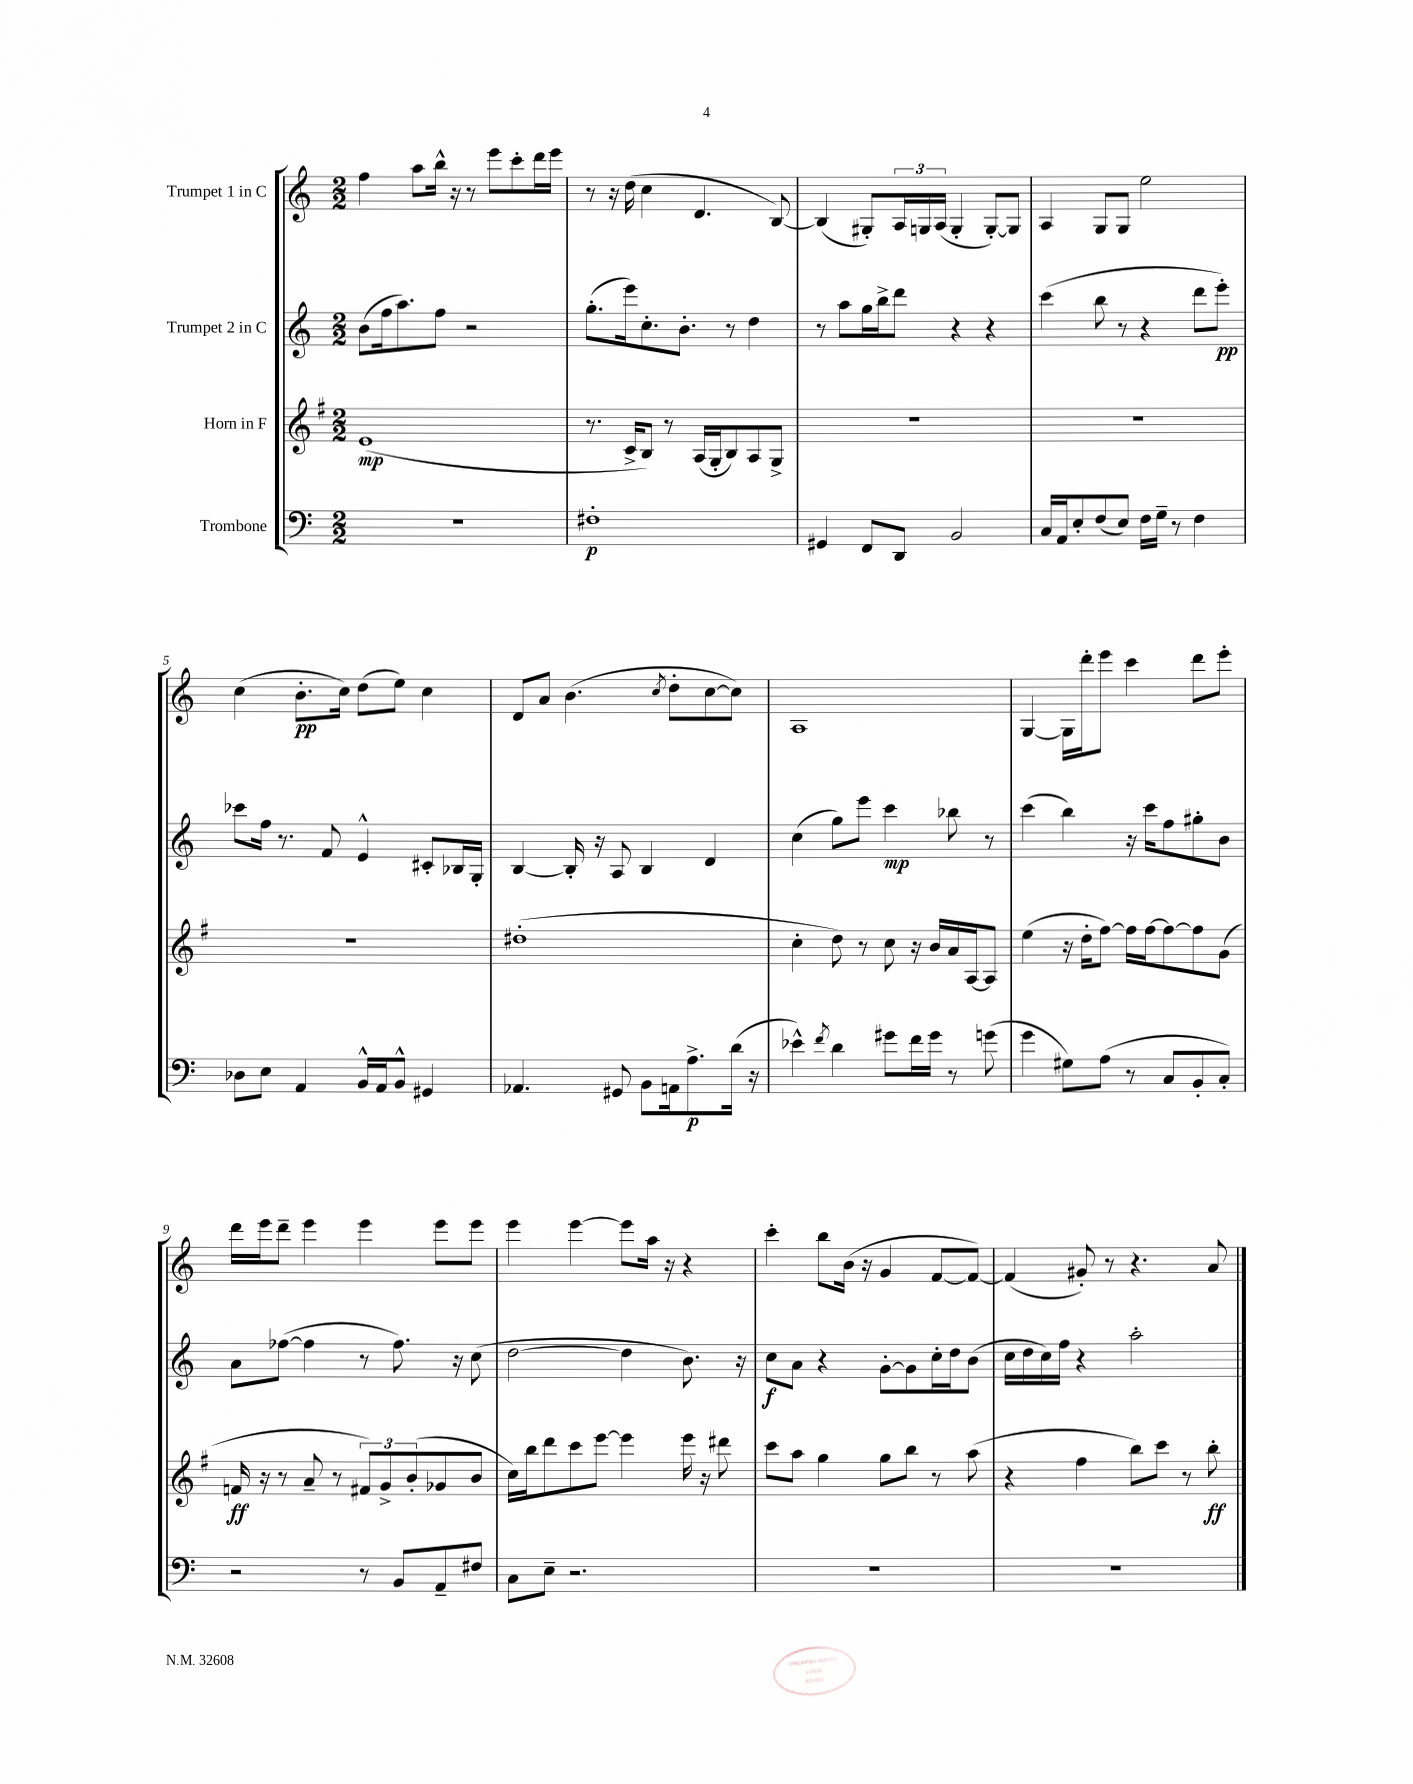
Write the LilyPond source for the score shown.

<<
\new StaffGroup <<
\new Staff = "s0" \with { instrumentName = "Trumpet 1 in C" } {
    \clef treble \key c \major \numericTimeSignature \time 2/2
    f''4 a''8 b''16-^ r16 r8 e'''8 c'''8-. d'''16 e'''16 |
    r8 r16 d''16( c''4 d'4. b8~) |
    b4( gis8-.) \tuplet 3/2 { a16 g16 a16( } g4-. g8~-.) g8 |
    a4 g8 g8 e''2 |
    c''4( b'8.-.\pp c''16) d''8( e''8) c''4 |
    d'8 a'8 b'4.( \acciaccatura { c''8 } d''8-. c''8~ c''8) |
    a1 |
    g4~ g16 d'''16-. e'''8 c'''4 d'''8 e'''8-. |
    d'''16 e'''16 d'''8-- e'''4 e'''4 e'''8 e'''8 |
    e'''4 e'''4~ e'''8 a''16 r16 r4 |
    c'''4-. b''8 b'16( r16 g'4 f'8~ f'8~) |
    f'4( gis'8-.) r8 r4. a'8 \bar "|." |
}
\new Staff = "s1" \with { instrumentName = "Trumpet 2 in C" } {
    \clef treble \key c \major \numericTimeSignature \time 2/2
    b'8( f''16 a''8.) f''8 r2 |
    g''8.-.( e'''16) c''8.-. b'8.-. r8 d''4 |
    r8 a''8 g''16 b''16-> d'''8 r4 r4 |
    c'''4( b''8 r8 r4 d'''8 e'''8-.\pp) |
    ces'''8 f''16 r8. f'8 e'4-^ cis'8-. bes16 g16-. |
    b4~ b16-. r16 a8 b4 d'4 |
    c''4( g''8) e'''8 c'''4\mp bes''8 r8 |
    c'''4( b''4) r16 c'''16 f''8 gis''8-. b'8 |
    a'8 fes''8~( fes''4 r8 fes''8.) r16 c''8( |
    d''2~ d''4 b'8.) r16 |
    c''8\f a'8 r4 g'8~-. g'8 c''16-. d''16 b'8( |
    c''16 d''16 c''16) f''16 r4 a''2-. \bar "|." |
}
\new Staff = "s2" \with { instrumentName = "Horn in F" } {
    \clef treble \key g \major \numericTimeSignature \time 2/2
    e'1\mp( |
    r8. c'16-> b8) r8 a16( g16-. b8) a8 g8-> |
    R1 |
    R1 |
    R1 |
    dis''1-.( |
    c''4-. d''8) r8 c''8 r16 b'16 a'16 a16~ a8 |
    e''4( r16 d''16-. fis''8~) fis''16 fis''16~ fis''8~ fis''8 g'8( |
    f'16\ff r16 r8 a'8-- r8 \tuplet 3/2 { fis'8) g'8-> b'8-.( } ges'8 b'8 |
    c''16) b''16 d'''8 c'''8 e'''8~ e'''4 e'''16 r16 dis'''8 |
    c'''8 a''8 g''4 g''8 b''8 r8 a''8( |
    r4 fis''4 b''8) c'''8 r8 b''8-.\ff \bar "|." |
}
\new Staff = "s3" \with { instrumentName = "Trombone" } {
    \clef bass \key c \major \numericTimeSignature \time 2/2
    r1 |
    fis1-.\p |
    gis,4 f,8 d,8 b,2 |
    c16 a,16 e8-. f8( e8) f16 g16-- r8 f4 |
    des8 e8 a,4 b,16-^ a,16 b,8-^ gis,4 |
    aes,4. gis,8 b,8 a,16 a8.->\p d'16( r16 |
    ees'4-^) \acciaccatura { f'8 } d'4 gis'8 f'16 gis'16 r8 g'8( |
    g'4 gis8) a8( r8 c8 b,8-. c8-.) |
    r2 r8 b,8 a,8-- fis8 |
    c8 e8-- r2. |
    R1 |
    R1 \bar "|." |
}
>>
>>
